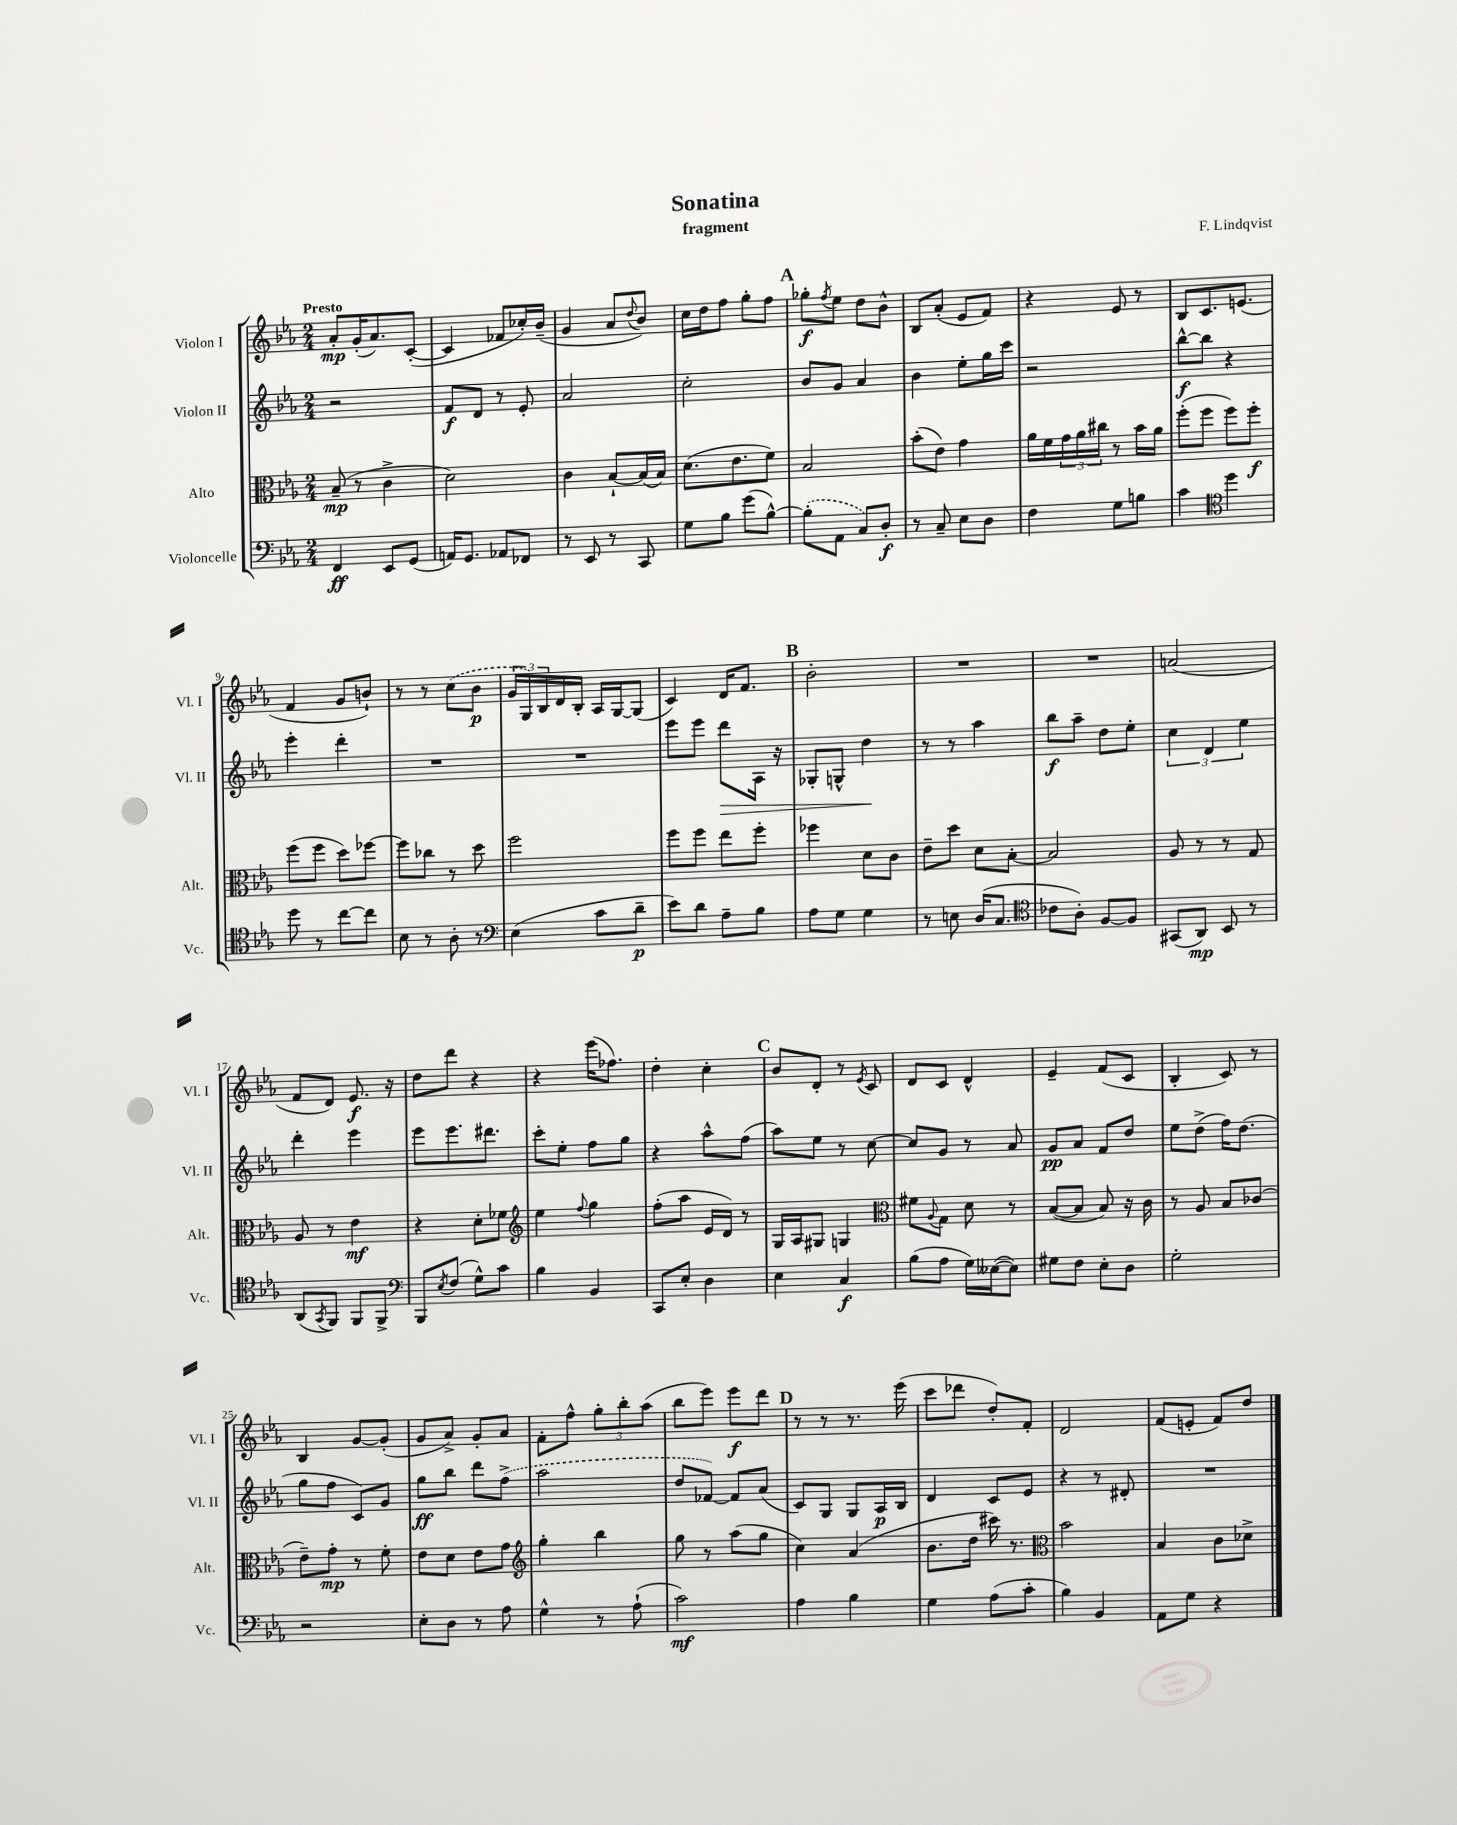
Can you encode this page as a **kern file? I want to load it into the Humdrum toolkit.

**kern	**kern	**kern	**kern
*staff4	*staff3	*staff2	*staff1
*clefF4	*clefC3	*clefG2	*clefG2
*k[b-e-a-]	*k[b-e-a-]	*k[b-e-a-]	*k[b-e-a-]
*M2/4	*M2/4	*M2/4	*M2/4
4FF	(8B-~	2r	8a-'
.	8r	.	(16g'
.	.	.	8.a-)
8EE-	4c^	.	.
(8GG	.	.	([8c'
=	=	=	=
16AA)	2d)	8f	4c]
8.GG	.	.	.
.	.	8d	.
8AA-	.	8r	8f-
8FF-	.	8e-'	16cc-')
.	.	.	(16b-~
=	=	=	=
8r	4c	2a-	4g
8EE-	.	.	.
8r	[8B-`	.	8a-
.	.	.	8qqdd
8CC	(16B-]	.	8b-)
.	16B-)	.	.
=	=	=	=
8G	(8.d	2cc'	16cc
.	.	.	16dd
8B-	.	.	8ff
.	8.e-	.	.
(8g	.	.	8gg'
[8B-^^)	8f)	.	8ff
=	=	=	=
(8B-']	2B-	8b-	8gg-'
.	.	.	8qff
8AA-	.	8g	8ee-
8C)	.	4a-	8dd
8D'	.	.	8b-^^
=	=	=	=
8r	(8b-'	4b-	8B-
8C~	8e-)	.	(8a-'
8E-	4g	8ee-'	8e-
8D	.	16gg	8f)
.	.	16ccc	.
=	=	=	=
4F	16a-	2r	4r
.	16f	.	.
.	24g	.	.
.	24a-	.	.
.	24cc#	.	.
8G	8r	.	8e-
8B	16b-	.	8r
.	16a-	.	.
=	=	=	=
4c	(8ff'	[8bb-^^	8B-
.	8ff	8bb-]	8.c
*clefC4	*	*	*
4dd	8ff)	4r	.
.	.	.	(8.e
.	8ff'	.	.
=	=	=	=
8dd	(8ff	4eee-'	4f
8r	8ff	.	.
[8cc	8dd)	4ddd'	8g
8cc]	[8ff-	.	8b`)
=	=	=	=
8B-	8ff-]	2r	8r
8r	8cc-	.	8r
8A-'	8r	.	(8cc
8r	8dd	.	8b-
=	=	=	=
*clefF4	*	*	*
(4E-	2ff	2r	24g
.	.	.	24G)
.	.	.	24B-
.	.	.	16d
.	.	.	16B-'
8c	.	.	16A-
.	.	.	[16G
8d~	.	.	(8G]
=	=	=	=
8e-)	8ff	8eee-	4c)
8d	8ff	8eee-	.
8A-~	8ee-	8ddd	16d
.	.	.	8.f
8B-	8ff'	16A-	.
.	.	16r	.
=	=	=	=
8A-	4ff-	8G-'	2b-'
8G	.	8G^^	.
4G	8d	4dd	.
.	8c	.	.
=	=	=	=
8r	8e-~	8r	2r
8E	8dd	8r	.
(16D	8d	4aa-	.
8.C	.	.	.
.	[8B-'	.	.
=	=	=	=
*clefC4	*	*	*
8c-	2B-]	8bb-	2r
8A-')	.	8aa-~	.
[8F	.	8dd	.
8F]	.	8ee-'	.
=	=	=	=
(8GG#	8A-	6cc	(2a
8AA-)	8r	.	.
.	.	6d	.
8BB-	8r	.	.
.	.	6ee-	.
8r	8G	.	.
=	=	=	=
(8AA-	8A-	4ddd'	8f
8qGG	.	.	.
8FF)	8r	.	8d)
8FF	4e-	4eee-	8.e-
8FF^	.	.	.
.	.	.	16r
=	=	=	=
*clefF4	*	*	*
8BBB-	4r	8eee-	8dd
8qE-	.	.	.
(8F	.	8.eee-	8ddd
8G^^)	8d'	.	4r
.	.	8.ddd#	.
8c	8f-	.	.
=	=	=	=
*	*clefG2	*	*
4B-	4ee-	8ccc'	4r
.	.	8ee-'	.
.	8qqff	.	.
4BB-	4gg	8ff	(16eee-
.	.	.	8.ff-)
.	.	8gg	.
=	=	=	=
8CC	(8ff'	4r	4dd'
8E-'	8aa-	.	.
4D	16e-	8aa-^^	4cc'
.	16d)	.	.
.	8r	(8ff	.
=	=	=	=
4E-	16G	8aa-)	8b-
.	16A-	.	.
.	8G#	8ee-	8d'
4C	4G	8r	8r
.	.	.	8qe-
.	.	[8cc	8c
=	=	=	=
*	*clefC3	*	*
(8B-	8f#	8cc]	8d
.	8qqA-	.	.
8A-	8G	8g	8c
16G)	8d	8r	4d^^
([16E--	.	.	.
8E--])	8r	8a-	.
=	=	=	=
8G#	([8B-	8g	4e-~
8F	8B-]	8a-	.
8E-'	8B-)	8f	(8f
8D	16r	8dd	8c
.	16c	.	.
=	=	=	=
2G'	8r	8ee-	4B-'
.	8A-	(8dd^	.
.	8B-	16ff)	8c)
.	.	(8.dd	.
.	(8c-	.	8r
=	=	=	=
2r	8e-~)	8gg	4B-
.	8g'	8ff	.
.	8r	8c)	[8g
.	8f'	8g	(8g']
=	=	=	=
8E-'	8e-	8gg	8g
8D	8d	8bb-	8a-^)
8r	8e-	8ddd	8g'
8A-	8g	(8ff^	8a-
=	=	=	=
*	*clefG2	*	*
4G^^	4gg'	2aa-	8f'
.	.	.	8ff^^
8r	4bb-	.	12gg'
.	.	.	12bb-'
(8A-`	.	.	.
.	.	.	(12aa-
=	=	=	=
2c)	8gg	8dd	8bb-
.	8r	[8f-)	8eee-)
.	(8aa-	8f-]	8eee-
.	8gg	(8a-	8ddd
=	=	=	=
4A-	4cc)	8c)	8r
.	.	8G	8r
4B-	(4a-	8G	8.r
.	.	16A-	.
.	.	16B-	(16eee-
=	=	=	=
4G	8.b-	4d	8ccc
.	.	.	8ddd-
.	16dd	.	.
(8A-	16ccc#)	8c	8dd')
.	8.r	.	.
8c'	.	8e-	8f'
=	=	=	=
*	*clefC3	*	*
4B-)	2b-	4r	2d
4BB-	.	8r	.
.	.	8d#'	.
=	=	=	=
8AA-	4B-	2r	(8f
8G	.	.	8e'
4r	8c	.	8f)
.	8d-^	.	8dd
==	==	==	==
*-	*-	*-	*-
